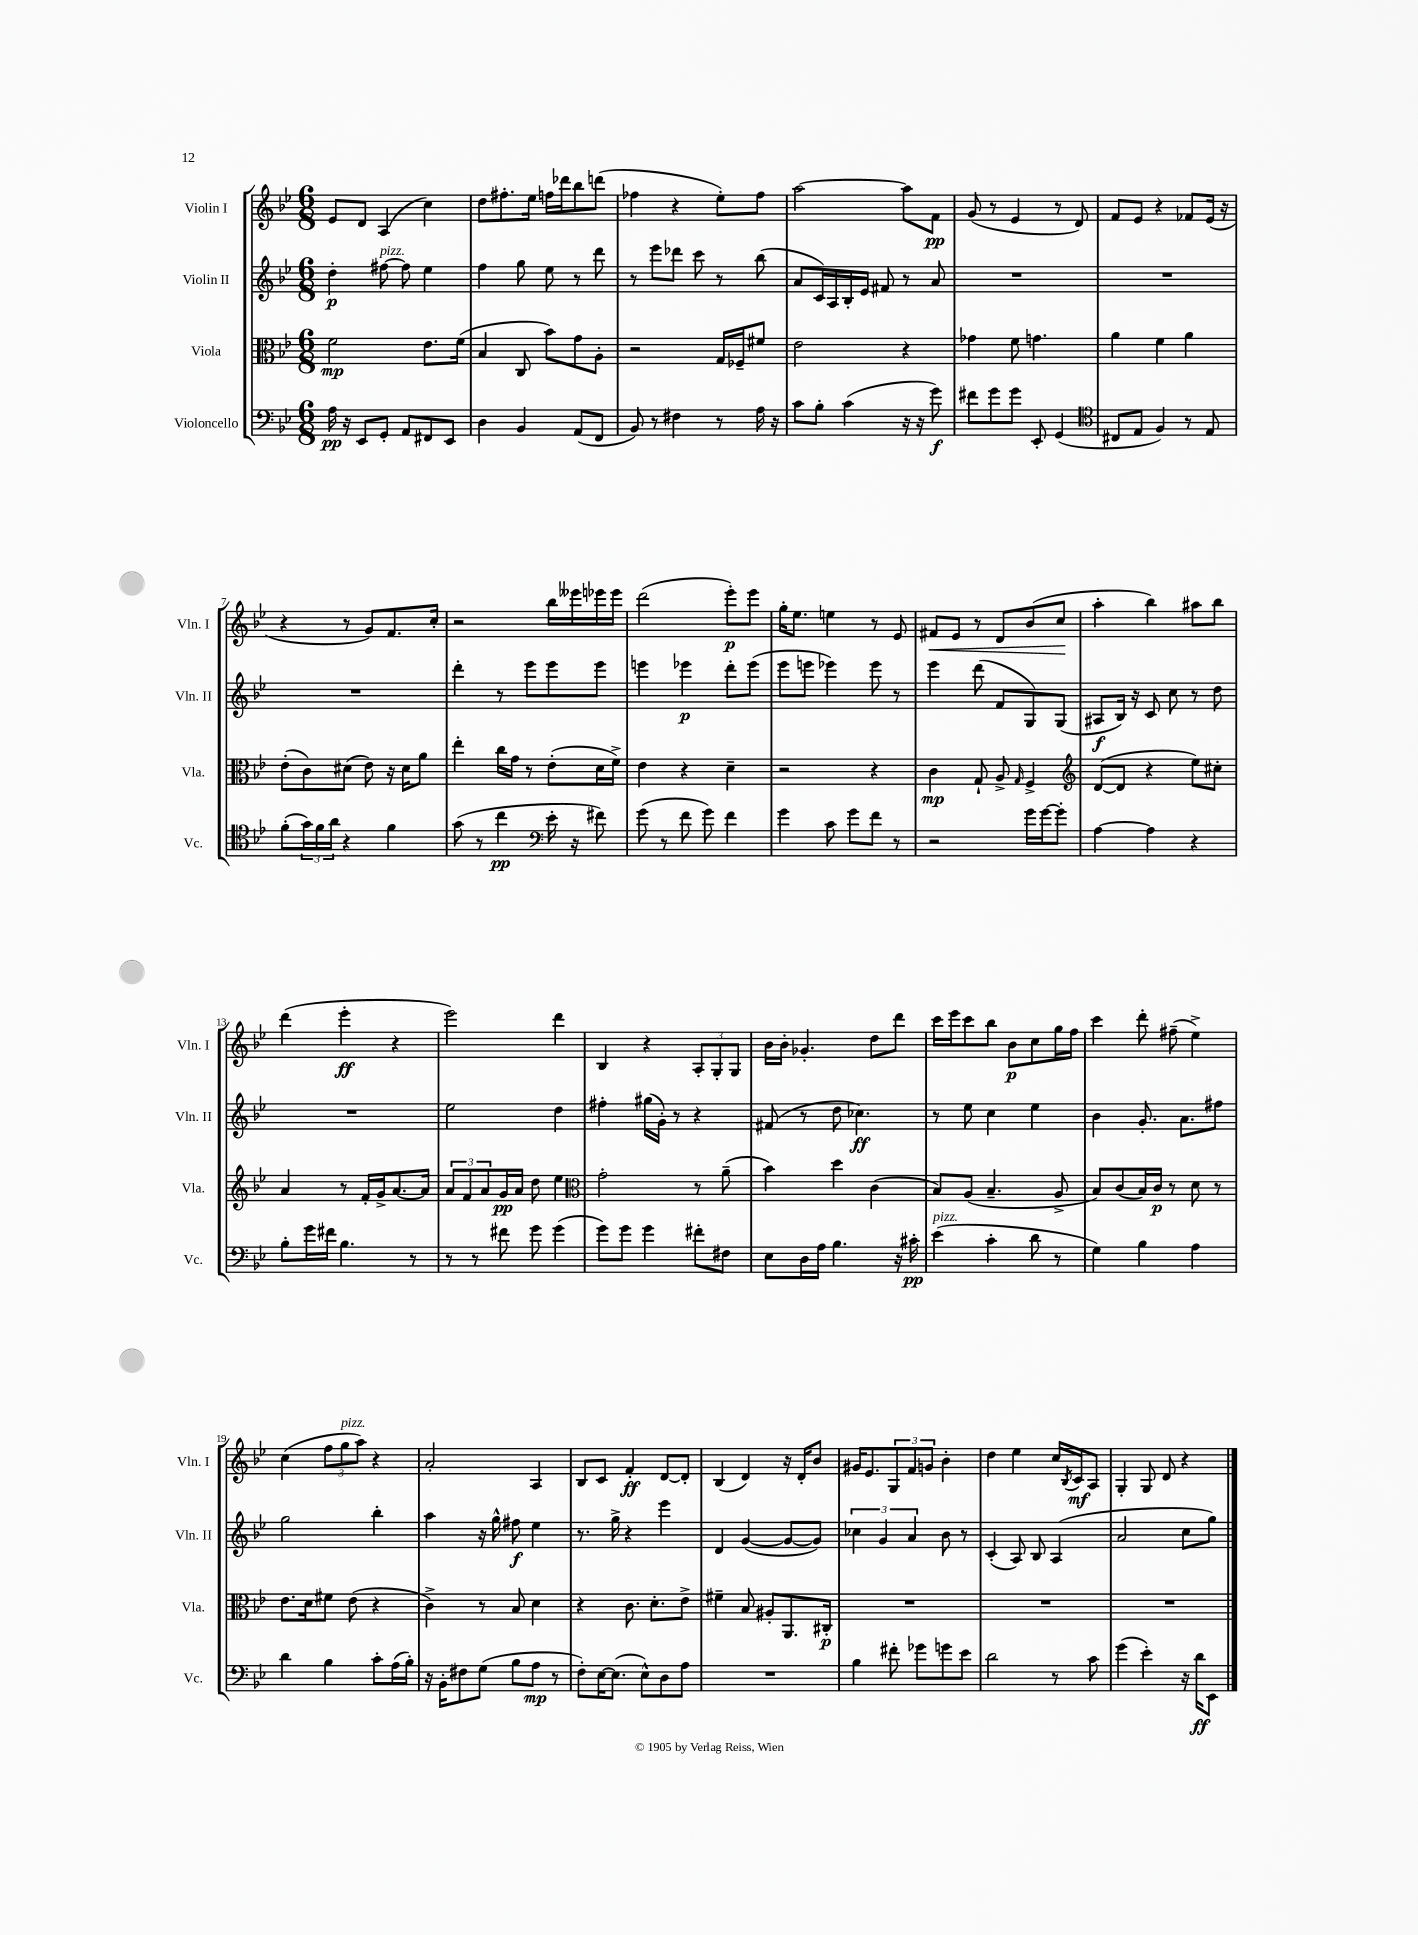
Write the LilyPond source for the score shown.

<<
\new StaffGroup <<
\new Staff = "s0" \with { instrumentName = "Violin I" shortInstrumentName = "Vln. I" } {
    \clef treble \key bes \major \numericTimeSignature \time 6/8
    ees'8 d'8 a4( c''4) |
    d''8 fis''8.-. ees''16 f''16 des'''16 bes''8 d'''8( |
    fes''4 r4 ees''8-.) fes''8 |
    a''2~ a''8 f'8\pp |
    g'8( r8 ees'4 r8 d'8) |
    f'8 ees'8 r4 fes'8 ees'16( r16 |
    r4 r8 g'8) f'8. c''16-. |
    r2 bes''16 eeses'''16 ees'''16 ees'''16 |
    d'''2( ees'''8-.\p) ees'''8 |
    g''16-. ees''8. e''4 r8 ees'8 |
    fis'8\< ees'8 r8 d'8 bes'8( c''8\! |
    a''4-. bes''4) ais''8 bes''8 |
    d'''4( ees'''4-.\ff r4 |
    ees'''2) d'''4 |
    bes4 r4 \tuplet 3/2 { a8-. g8-. g8 } |
    bes'16 bes'16-. ges'4.-. d''8 d'''8 |
    c'''16 ees'''16 c'''8 bes''8 bes'8\p c''8 g''16 f''16 |
    c'''4 d'''8-. fis''8--( ees''4->) |
    c''4( \tuplet 3/2 { f''8 g''8^\markup { \italic "pizz." } a''8) } r4 |
    a'2-. a4 |
    bes8 c'8 f'4-.\ff d'8~ d'8-. |
    bes4( d'4) r16 d'16-. bes'8 |
    gis'16 ees'8. \tuplet 3/2 { g8 f'8 g'8 } bes'4-. |
    d''4 ees''4 c''16 \acciaccatura { bes8 } c'16\mf a8 |
    g4-. g8 d'8 r4 \bar "|." |
}
\new Staff = "s1" \with { instrumentName = "Violin II" shortInstrumentName = "Vln. II" } {
    \clef treble \key bes \major \numericTimeSignature \time 6/8
    d''4-.\p fis''8~^\markup { \italic "pizz." } fis''8 ees''4 |
    f''4 g''8 ees''8 r8 d'''8 |
    r8 ees'''8 des'''8 c'''8 r8 bes''8( |
    a'8 c'16) a16 bes16-. ees'16 fis'8 r8 a'8 |
    R2. |
    R2. |
    R2. |
    d'''4-. r8 ees'''8 ees'''8 ees'''8 |
    e'''4 ees'''4\p d'''8-. ees'''8( |
    ees'''8 e'''8 ees'''4) ees'''8 r8 |
    ees'''4 d'''8( f'8 g8) g8( |
    ais8\f bes16) r16 c'8 c''8 r8 d''8 |
    R2. |
    ees''2 d''4 |
    fis''4-. gis''16( g'16-.) r8 r4 |
    fis'8( r8 d''8 ces''4.\ff) |
    r8 ees''8 c''4 ees''4 |
    bes'4 g'8.-. a'8. fis''8 |
    g''2 bes''4-. |
    a''4 r16 g''16-^ fis''8\f ees''4 |
    r8. g''16-> r4 ees'''4 |
    d'4 g'4~( g'8~ g'8) |
    \tuplet 3/2 { ces''4 g'4 a'4 } bes'8 r8 |
    c'4-.( a8) bes8 a4( |
    a'2 c''8 g''8) \bar "|." |
}
\new Staff = "s2" \with { instrumentName = "Viola" shortInstrumentName = "Vla." } {
    \clef alto \key bes \major \numericTimeSignature \time 6/8
    f'2\mp ees'8. f'16( |
    bes4 c8 bes'8) g'8 a8-. |
    r2 g16 fes16-- fis'8 |
    ees'2 r4 |
    ges'4 f'8 g'4. |
    a'4 f'4 a'4 |
    ees'8-.( c'8) dis'8( ees'8) r16 dis'16 a'8 |
    ees''4-. c''16 g'16 r8 ees'8-.( d'16 f'16->) |
    ees'4 r4 d'4-- |
    r2 r4 |
    c'4\mp g8-! a8-> \grace { g16 } f4-> |
    \clef treble d'8~( d'8 r4 ees''8) cis''8-. |
    a'4 r8 f'16-. g'16-> a'8.~ a'16 |
    \tuplet 3/2 { a'8 f'8 a'8 } g'16\pp a'16 d''8 ees''4 |
    \clef alto g'2-. r8 a'8--( |
    bes'4) d''4 c'4( |
    bes8) a8( bes4.-- a8-> |
    bes8) c'8( bes16) c'16\p r8 d'8 r8 |
    ees'8. d'16 fis'8 ees'8( r4 |
    c'4->) r8 bes8 d'4 |
    r4 c'8. d'8.-. ees'8-> |
    fis'4-- bes8 ais8-. a,8. cis16-.\p |
    R2. |
    R2. |
    R2. \bar "|." |
}
\new Staff = "s3" \with { instrumentName = "Violoncello" shortInstrumentName = "Vc." } {
    \clef bass \key bes \major \numericTimeSignature \time 6/8
    a16\pp r16 ees,8 g,8-. a,8 fis,8 ees,8 |
    d4 bes,4 a,8( f,8 |
    bes,8) r8 fis4 r8 a16 r16 |
    c'8 bes8-. c'4( r16 r16 g'8\f) |
    fis'8 g'8 g'8 ees,8-. g,4( |
    \clef tenor cis8 ees8 f4) r8 ees8 |
    f'8-.( \tuplet 3/2 { g'16) f'16 a'16 } r4 f'4 |
    g'8( r8 c''4\pp \clef bass ees'16-. r16 fis'8) |
    g'8( r8 f'8 g'8) f'4 |
    g'4 c'8 g'8 f'8 r8 |
    r2 g'16 g'16~ g'8-. |
    a4~ a4 r4 |
    bes8-. g'16 fis'16 bes4. r8 |
    r8 r8 fis'8 g'8 g'4( |
    g'8) g'8 g'4 fis'8-. fis8 |
    ees8 d16 a16 bes4. r16 cis'16-.\pp |
    ees'4^\markup { \italic "pizz." }( c'4-. d'8 r8 |
    g4) bes4 a4 |
    d'4 bes4 c'8-. a16( bes16-.) |
    r16 bes,16-. fis8 g8( bes8 a8\mp r8 |
    f8-.) ees16~ ees8.( ees8-^) d8 a8 |
    R2. |
    bes4 fis'8-. ges'8 g'8 ees'8 |
    d'2 r8 c'8 |
    g'4( ees'4-.) r16 d'16\ff ees,8 \bar "|." |
}
>>
>>
